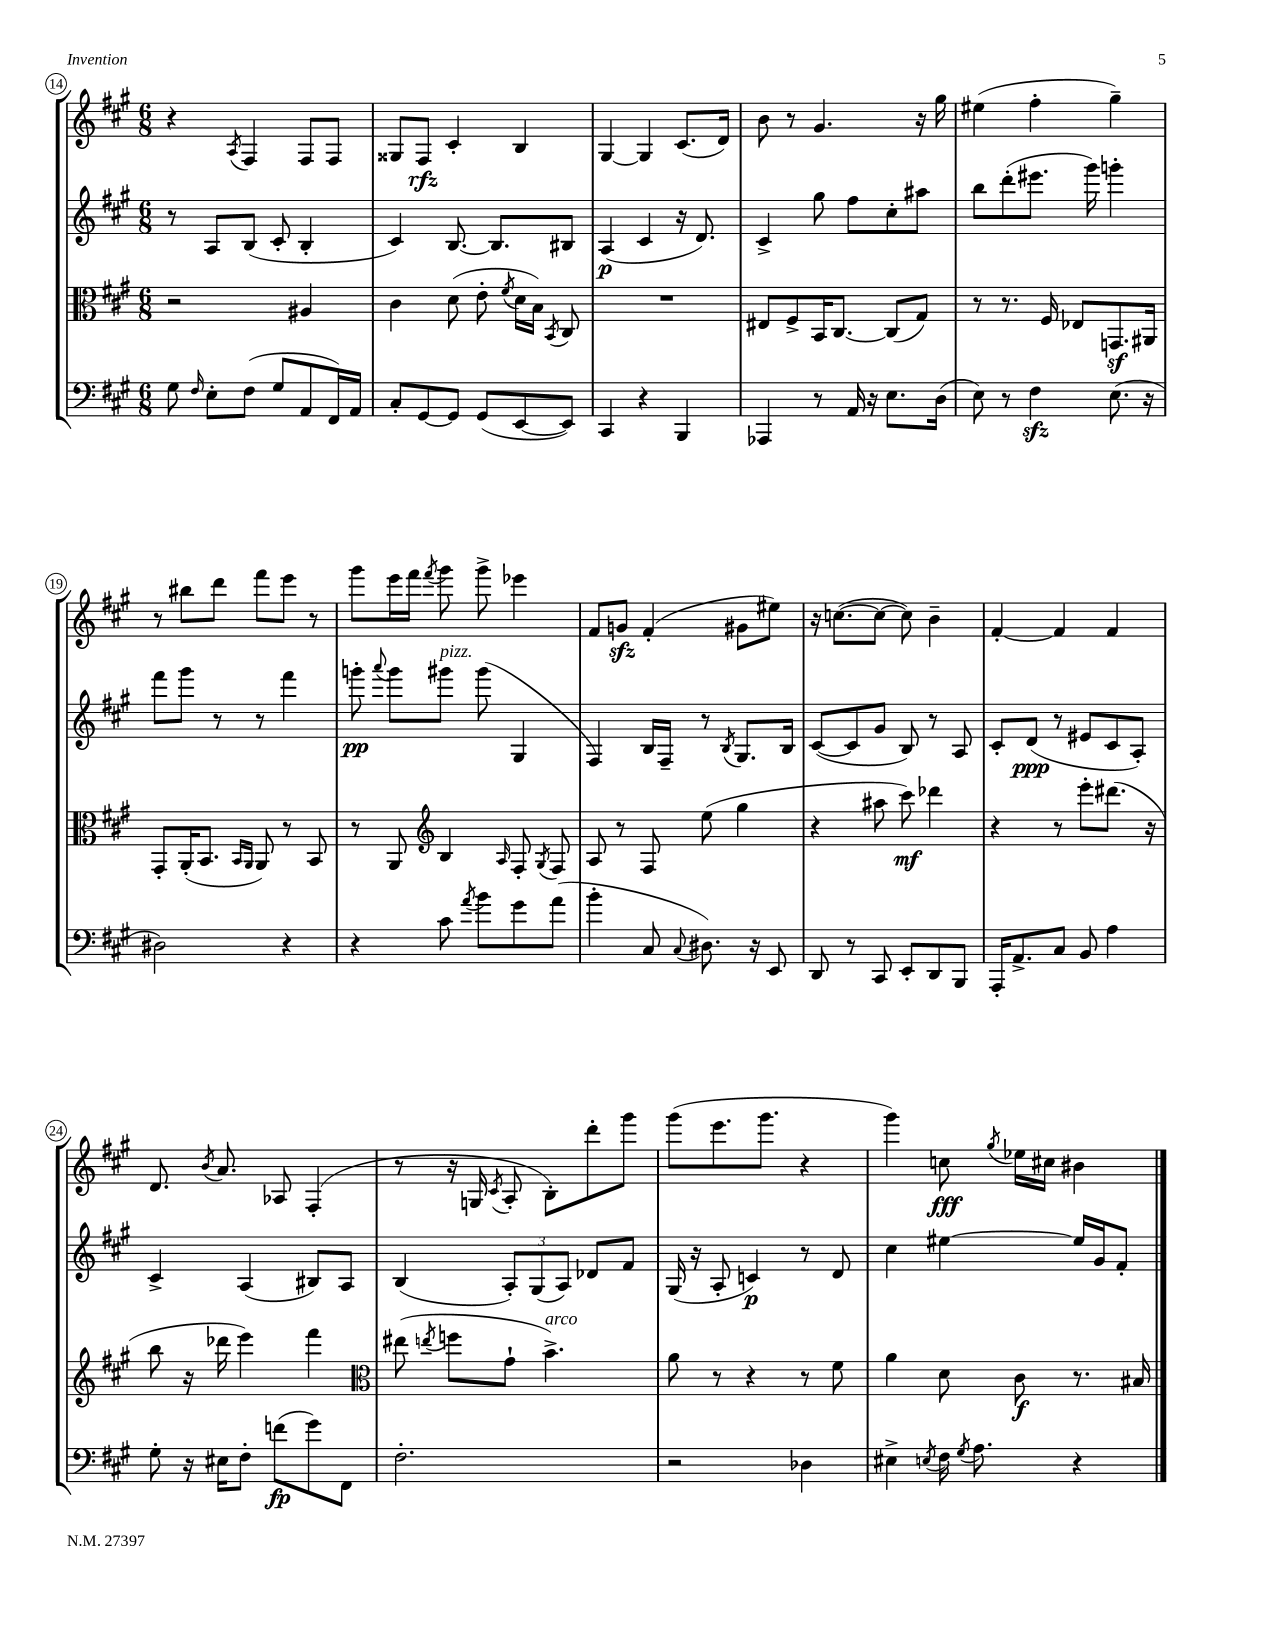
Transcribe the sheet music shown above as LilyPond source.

<<
\new StaffGroup <<
\new Staff = "s0" {
    \clef treble \key a \major \numericTimeSignature \time 6/8
    \autoBeamOff r4 \acciaccatura { a8 } fis4 fis8[ fis8] |
    gisis8[ fis8]\rfz cis'4-. b4 |
    gis4~ gis4 cis'8.[( d'16]) |
    b'8 r8 gis'4. r16 gis''16 |
    eis''4( fis''4-. gis''4--) |
    r8 bis''8[ d'''8] fis'''8[ e'''8] r8 |
    gis'''8[ e'''16 fis'''16] \acciaccatura { fis'''8 } gis'''8 gis'''8-> ees'''4 |
    fis'8[ g'8]\sfz fis'4-.( gis'8[ eis''8]) |
    r16 c''8.[~( c''8]~ c''8) b'4-- |
    fis'4~-. fis'4 fis'4 |
    d'8. \acciaccatura { b'8 } a'8. aes8 fis4-.( |
    r8 r16 g16 \acciaccatura { cis'8 } a8-. b8[-.) d'''8-. gis'''8] |
    gis'''8[( e'''8. gis'''8.] r4 |
    gis'''4) c''8\fff \acciaccatura { gis''8 } ees''16[ cis''16] bis'4 \bar "|." |
}
\new Staff = "s1" {
    \clef treble \key a \major \numericTimeSignature \time 6/8
    \autoBeamOff r8 a8[ b8]( cis'8-. b4-. |
    cis'4) b8.~ b8.[ bis8] |
    a4\p( cis'4 r16 d'8.) |
    cis'4-> gis''8 fis''8[ cis''8-. ais''8] |
    b''8[ d'''8-.( eis'''8.] gis'''16) g'''4-. |
    fis'''8[ gis'''8] r8 r8 fis'''4 |
    g'''8-.\pp \appoggiatura { a'''8 } g'''8[ gis'''8]^\markup { \italic "pizz." } gis'''8( gis4 |
    fis4) b16[ fis16]-- r8 \acciaccatura { b8 } gis8.[ b16] |
    cis'8[~( cis'8 gis'8] b8) r8 a8 |
    cis'8[-. d'8]\ppp( r8 eis'8[ cis'8 a8]-.) |
    cis'4-> a4( bis8[) a8] |
    b4( \tuplet 3/2 { a8[-.) gis8( a8]) } des'8[ fis'8] |
    gis16( r16 a8-. c'4\p) r8 d'8 |
    cis''4 eis''4~ eis''16[ gis'16 fis'8]-. \bar "|." |
}
\new Staff = "s2" {
    \clef alto \key a \major \numericTimeSignature \time 6/8
    \autoBeamOff r2 ais4 |
    cis'4 d'8( e'8-. \acciaccatura { fis'8 } d'16[ b16]) \acciaccatura { b,8 } cis8 |
    R2. |
    eis8[ fis8-> b,16 cis8.]~ cis8[( gis8]) |
    r8 r8. fis16 ees8[ g,8.\sf ais,16] |
    gis,8[-. a,16-.( b,8.] \grace { b,16[ a,16] } a,8) r8 b,8 |
    r8 a,8 \clef treble b4 \grace { a16 } fis8-. \acciaccatura { gis8 } fis8 |
    a8 r8 fis8 e''8( gis''4 |
    r4 ais''8 cis'''8\mf) des'''4 |
    r4 r8 e'''8[-. dis'''8.]( r16 |
    b''8 r16 des'''16 e'''4) fis'''4 |
    \clef alto eis''8( \acciaccatura { e''8 } f''8[ gis'8]-! b'4.->^\markup { \italic "arco" }) |
    a'8 r8 r4 r8 fis'8 |
    a'4 d'8 cis'8\f r8. bis16 \bar "|." |
}
\new Staff = "s3" {
    \clef bass \key a \major \numericTimeSignature \time 6/8
    \autoBeamOff gis8 \grace { fis16 } e8[-. fis8]( gis8[ a,8 fis,16) a,16] |
    cis8[-. gis,8~ gis,8] gis,8[( e,8~ e,8]) |
    cis,4 r4 b,,4 |
    aes,,4 r8 a,16 r16 e8.[ d16]( |
    e8) r8 fis4\sfz e8.( r16 |
    dis2) r4 |
    r4 cis'8 \acciaccatura { a'8 } b'8[ gis'8 a'8]( |
    b'4-. cis8 \appoggiatura { cis8 } dis8.) r16 e,8 |
    d,8 r8 cis,8 e,8[-. d,8 b,,8] |
    a,,16[-. a,8.-> cis8] b,8 a4 |
    gis8-. r16 eis16[ fis8]-. f'8[\fp( gis'8) fis,8] |
    fis2.-. |
    r2 des4 |
    eis4-> \acciaccatura { e8 } fis16 \acciaccatura { gis8 } a8. r4 \bar "|." |
}
>>
>>
\layout { \context { \Score currentBarNumber = #14 \override BarNumber.stencil = #(make-stencil-circler 0.1 0.3 ly:text-interface::print) } }
